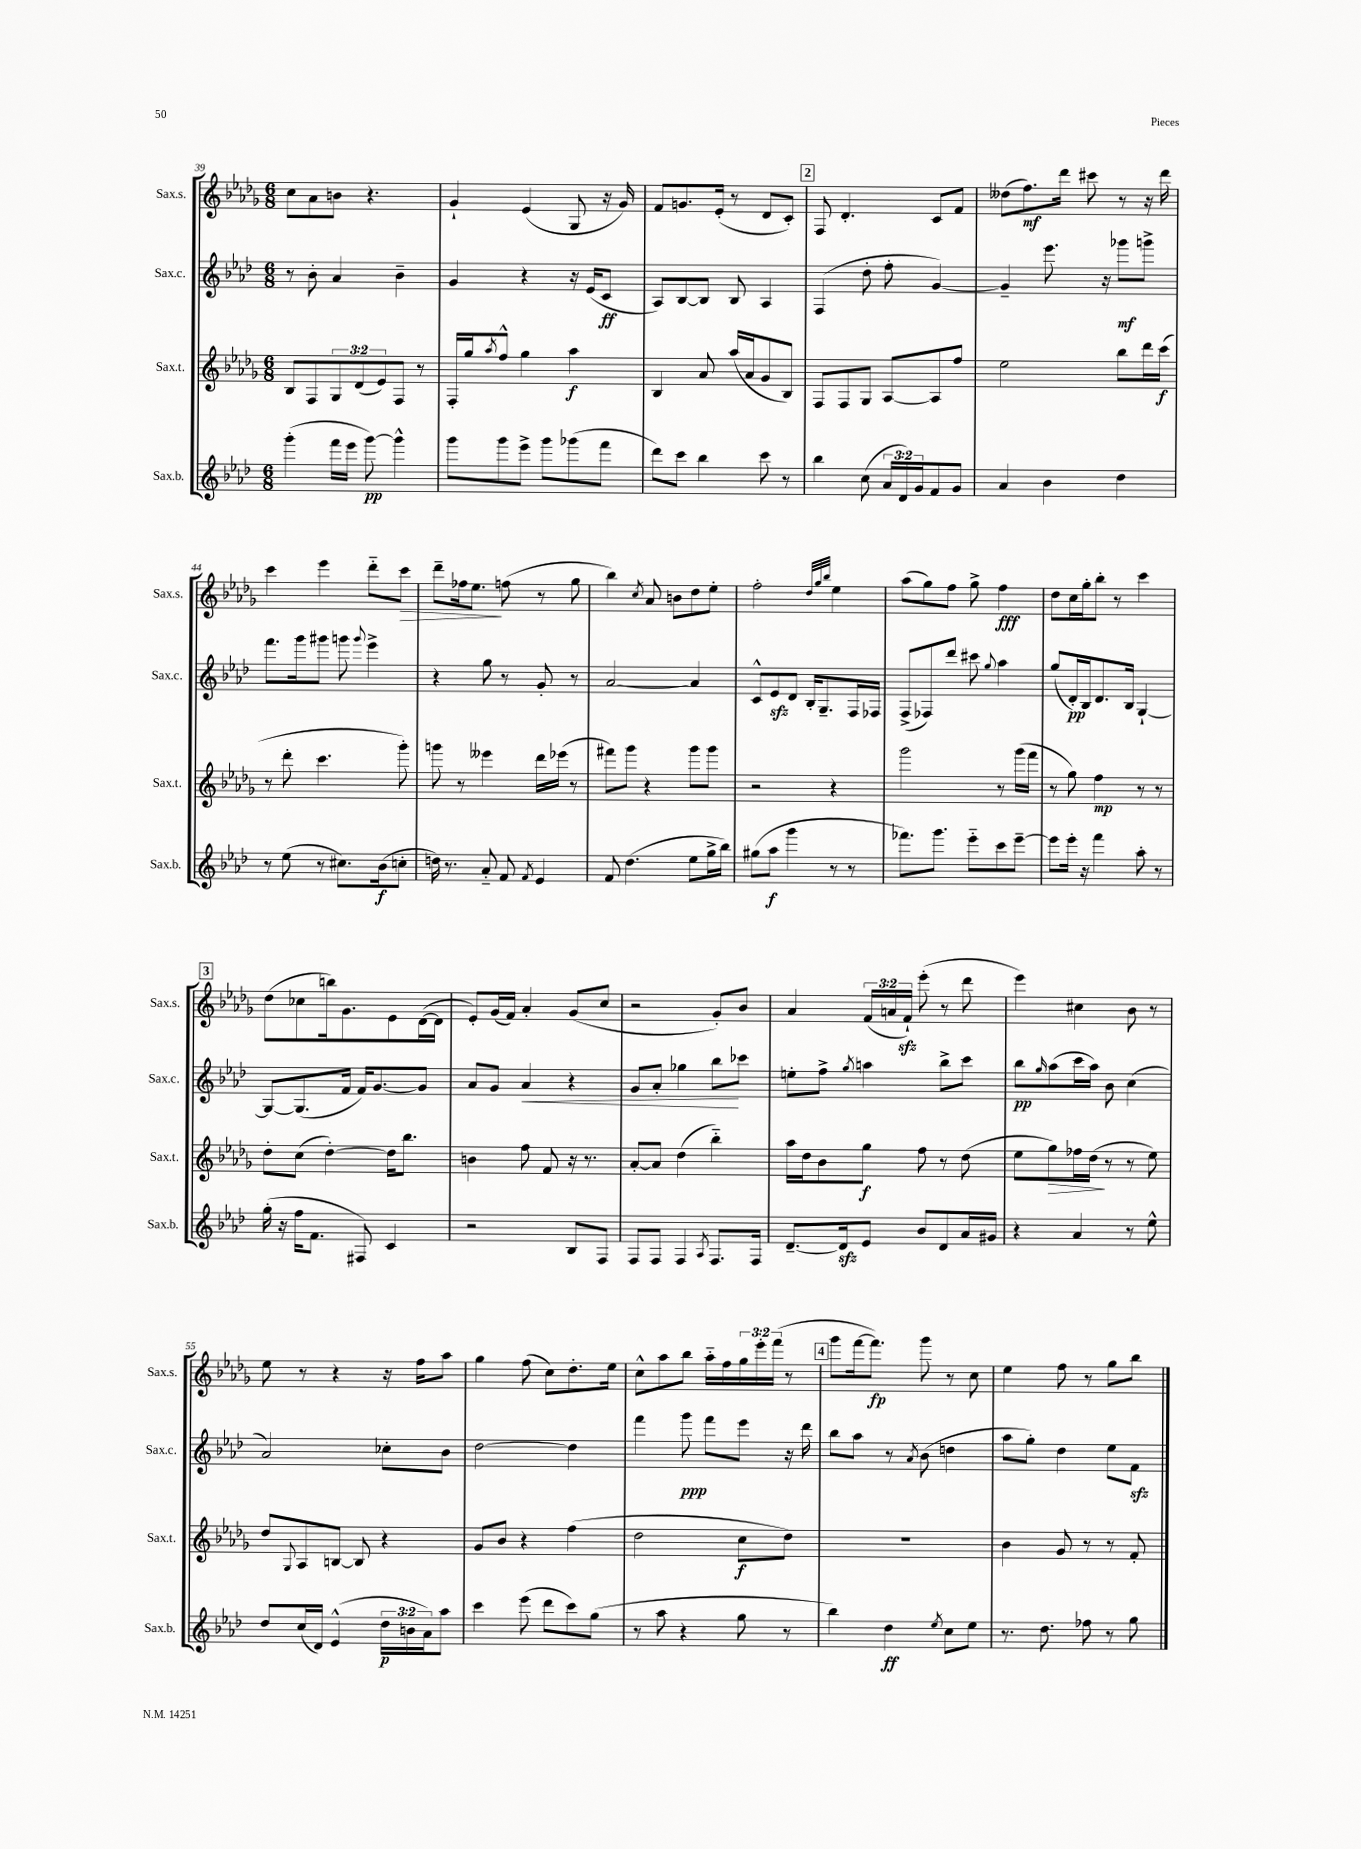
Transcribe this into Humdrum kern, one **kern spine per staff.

**kern	**dynam	**kern	**dynam	**kern	**dynam	**kern	**dynam
*part4	*part4	*part3	*part3	*part2	*part2	*part1	*part1
*staff4	*staff4	*staff3	*staff3	*staff2	*staff2	*staff1	*staff1
*I"Sax.b.	*	*I"Sax.t.	*	*I"Sax.c.	*	*I"Sax.s.	*
*I'Sax.b.	*	*I'Sax.t.	*	*I'Sax.c.	*	*I'Sax.s.	*
*clefG2	*	*clefG2	*	*clefG2	*	*clefG2	*
*k[b-e-a-d-]	*	*k[b-e-a-d-g-]	*	*k[b-e-a-d-]	*	*k[b-e-a-d-g-]	*
*M6/8	*	*M6/8	*	*M6/8	*	*M6/8	*
=39	=39	=39	=39	=39	=39	=39	=39
(4ggg'\	.	8B-/L	.	8r	.	8cc\L	.
.	.	8F/	.	8b-'\	.	8a-\	.
16fff\LL	.	12G-/	.	4a-/	.	8bn\J	.
16eee-\JJ	.	.	.	.	.	.	.
.	.	(12d-/	.	.	.	.	.
[8ggg\)	pp	.	.	.	.	4.r	.
.	.	12e-/)	.	.	.	.	.
4ggg^^\]	.	8F/J	.	4b-~\	.	.	.
.	.	8r	.	.	.	.	.
=40	=40	=40	=40	=40	=40	=40	=40
8ggg\L	.	16F'/LL	.	4g/	.	4g-`/	.
.	.	16gg-/J	.	.	.	.	.
.	.	8qaa-/	.	.	.	.	.
8ggg\	.	8ff^^/J	.	.	.	.	.
8eee-^\J	.	4gg-\	.	4r	.	(4e-/	.
8ggg\L	.	.	.	.	.	.	.
(8ggg-X\	.	4aa-\	f	16r	.	8G-/	.
.	.	.	.	(16e-/KL	.	.	.
8fff\J	.	.	.	8c/J	ff	16r	.
.	.	.	.	.	.	16g-/)	.
=41	=41	=41	=41	=41	=41	=41	=41
8ddd-\L)	.	4B-/	.	8A-/L)	.	8f/L	.
8ccc\J	.	.	.	[8B-/	.	8.gn/	.
4bb-\	.	8a-/	.	8B-/J]	.	.	.
.	.	.	.	.	.	(16e-'/Jk	.
.	.	(16aa-/LL	.	8B-/	.	8r	.
.	.	16a-/J	.	.	.	.	.
8ccc\	.	8g-/	.	4A-/	.	8d-/L	.
8r	.	8B-/J)	.	.	.	8c'/J)	.
!!LO:REH:place=s1:t=2
=42	=42	=42	=42	=42	=42	=42	=42
4bb-\	.	8F/L	.	(4F/	.	8F/	.
.	.	8F/	.	.	.	4.d-'/	.
(8cc\	.	8G-/J	.	8dd-'\	.	.	.
24a-/LL	.	[8A-/L	.	8ff'\	.	.	.
24d-/)	.	.	.	.	.	.	.
24g/J	.	.	.	.	.	.	.
8f/	.	8A-/]	.	[4g/)	.	8c/L	.
8g/J	.	8ff/J	.	.	.	8f/J	.
=43	=43	=43	=43	=43	=43	=43	=43
4a-/	.	2ee-\	.	4g~/]	.	(8dd--X\L	.
.	.	.	.	.	.	8.ff\)	mf
4b-\	.	.	.	8.eee-\	.	.	.
.	.	.	.	.	.	16ddd-\Jk	.
.	.	.	.	.	.	8ccc#X\	.
.	.	.	.	16r	.	.	.
4dd-\	.	8bb-\L	.	8ggg-X\L	mf	8r	.
.	.	16ddd-\L	.	8gggn^\J	.	16r	.
.	.	(16ccc\JJ	f	.	.	16ddd-\	.
!!LO:LB:g=z
=44	=44	=44	=44	=44	=44	=44	=44
8r	.	8r	.	8.fff\L	.	4ccc\	.
(8ee-\	.	8ddd-'\	.	.	.	.	.
.	.	.	.	16ggg\k	.	.	.
8r	.	4.ccc\	.	8ggg#X\J	.	4eee-\	.
8.cc#X\L)	.	.	.	8gggn\	.	.	.
.	.	.	.	8qqggg/	.	.	.
.	.	.	.	4eee-^\	.	8ddd-\L	.
(16b-\k	f	.	.	.	.	.	.
!	!	!	!	!	!	!	!LO:HP:b
8ccn'\J	.	8ggg-'\)	.	.	.	8ccc\J	>
=45	=45	=45	=45	=45	=45	=45	=45
16ddn\)	.	8gggn\	.	4r	.	8ddd-~\L	.
8.r	.	.	.	.	.	.	.
.	.	8r	.	.	.	16ff-X\k	.
.	.	.	.	.	.	8.ee-\J	.
8a-/	.	4eee--X\	.	8gg\	.	.	.
8f/	.	.	.	8r	.	(8ffn\	]
8qf/	.	.	.	.	.	.	.
4e-/	.	16ddd-\LL	.	8g'/	.	8r	.
.	.	(16eee-X\JJ	.	.	.	.	.
.	.	8r	.	8r	.	8gg-\	.
=46	=46	=46	=46	=46	=46	=46	=46
8f/	.	8fff#X\L)	.	[2a-/	.	4bb-\)	.
(4.dd-\	.	8ggg-\J	.	.	.	.	.
.	.	.	.	.	.	8qcc/	.
.	.	4r	.	.	.	8a-/	.
.	.	.	.	.	.	8bn\L	.
8ee-\L	.	8ggg-\L	.	4a-/]	.	8dd-\	.
16gg^\L	.	8ggg-\J	.	.	.	8ee-'\J	.
16bb-\JJ)	.	.	.	.	.	.	.
=47	=47	=47	=47	=47	=47	=47	=47
(8gg#X\L	.	2r	.	8c^^/L	.	2ff'\	.
8aa-\J	f	.	.	8e-zz/	.	.	.
4ggg\	.	.	.	8d-/J	.	.	.
.	.	.	.	16B-'/KL	.	.	.
.	.	.	.	8.G~/	.	.	.
.	.	.	.	.	.	32qqdd-/LLL	.
.	.	.	.	.	.	32qqgg-/	.
.	.	.	.	.	.	32qqbb-/JJJ	.
8r	.	4r	.	.	.	4ee-\	.
8r	.	.	.	16F/L	.	.	.
.	.	.	.	16F-X/JJ	.	.	.
=48	=48	=48	=48	=48	=48	=48	=48
8.fff-X\L)	.	2ggg-\	.	(8F^/L	.	(8aa-\L	.
.	.	.	.	8F-X/)	.	8gg-\)	.
8.ggg\J	.	.	.	.	.	.	.
.	.	.	.	8ddd-/J	.	8ff\J	.
8eee-\L	.	.	.	8ccc#X\	.	8gg-^\	.
.	.	.	.	8qqgg/	.	.	.
8ccc\	.	8r	.	4aa-\	.	4ff\	fff
[8eee-~\J	.	(16ggg-\LL	.	.	.	.	.
.	.	16fff\JJ	.	.	.	.	.
=49	=49	=49	=49	=49	=49	=49	=49
8eee-\L]	.	8r	.	(8gg/L	.	8dd-\L	.
16eee-'\Jk	.	8gg-\)	.	16d-'/L)	pp	16cc\L	.
16r	.	.	.	16B-/J	.	16gg-'\J	.
4fff\	.	4ff\	mp	8.d-/	.	8bb-'\J	.
.	.	.	.	.	.	8r	.
.	.	.	.	16B-/Jk	.	.	.
8aa-'\	.	8r	.	[4G`/	.	4ccc\	.
8r	.	8r	.	.	.	.	.
!!LO:LB:g=z
!!LO:REH:place=s1:t=3
=50	=50	=50	=50	=50	=50	=50	=50
(16gg'\	.	8dd-'\L	.	8G/L_	.	(8dd-\L	.
16r	.	.	.	.	.	.	.
16ff\KL	.	(8cc\J	.	(8.G/]	.	8cc-X\	.
8.f\J	.	.	.	.	.	.	.
.	.	[4dd-'\)	.	.	.	16bbn\k)	.
.	.	.	.	16f/Jk	.	8.g-\	.
8F#X/)	.	.	.	16f/KL)	.	.	.
.	.	.	.	[8.g/	.	.	.
4c/	.	16dd-\KL]	.	.	.	8e-\	.
.	.	8.bb-\J	.	.	.	.	.
.	.	.	.	8g/J]	.	([16d-\L	.
.	.	.	.	.	.	16d-\JJ]	.
=51	=51	=51	=51	=51	=51	=51	=51
2r	.	4bn\	.	8a-/L	.	8e-'/L)	.
.	.	.	.	8g/J	.	(16g-/L	.
.	.	.	.	.	.	16f/JJ)	.
!	!	!	!	!	!LO:HP:b	!	!
.	.	8ff\	.	4a-/	<	4a-'/	.
.	.	8f/	.	.	.	.	.
8B-/L	.	16r	.	4r	.	(8g-/L	.
.	.	8.r	.	.	.	.	.
8F/J	.	.	.	.	.	8cc/J	.
=52	=52	=52	=52	=52	=52	=52	=52
8F/L	.	[8a-'/L	.	8g/L	.	2r	.
8F/J	.	8a-/J]	.	8a-'/J	.	.	.
4F/	.	(4dd-\	.	4gg-X\	.	.	.
8qA-/	.	.	.	.	.	.	.
8.F/L	.	4bb-\)	.	8bb-\L	.	8g-'/L)	.
.	.	.	.	8ccc-X\J	[	8b-/J	.
16F/Jk	.	.	.	.	.	.	.
=53	=53	=53	=53	=53	=53	=53	=53
[8.d-~/L	.	16aa-\LL	.	8een'\L	.	4a-/	.
.	.	16dd-\J	.	.	.	.	.
.	.	8b-\	.	8ff^\J	.	.	.
16d-zz/k]	.	.	.	.	.	.	.
.	.	.	.	8qgg/	.	.	.
8e-/J	.	8gg-\J	f	4aan\	.	(24f/LL	.
.	.	.	.	.	.	24an/	.
.	.	.	.	.	.	24fzz`/JJ)	.
8b-/L	.	8ff\	.	.	.	(8eee-'\	.
8d-/	.	8r	.	8bb-^\L	.	8r	.
16a-/L	.	(8dd-\	.	8ccc\J	.	8ddd-\	.
16g#X/JJ	.	.	.	.	.	.	.
=54	=54	=54	=54	=54	=54	=54	=54
4r	.	8ee-\L	.	8bb-\L	pp	4eee-\)	.
.	.	.	.	16qqgg/	.	.	.
!	!	!	!LO:HP:b	!	!	!	!
.	.	8gg-\)	>	(8aa-\	.	.	.
4a-/	.	16ff-X\L	.	16ccc\L	.	4cc#X\	.
.	.	(16dd-\JJ	.	16aa-\JJ)	.	.	.
.	.	8r	]	8b-\	.	.	.
8r	.	8r	.	(4cc\	.	8b-\	.
8ee-^^\	.	8ee-\)	.	.	.	8r	.
!!LO:LB:g=z
=55	=55	=55	=55	=55	=55	=55	=55
8dd-/L	.	8dd-/L	.	2a-/)	.	8ee-\	.
.	.	8qqG-/	.	.	.	.	.
(16cc/L	.	8A-/	.	.	.	8r	.
16d-/JJ)	.	.	.	.	.	.	.
(4e-^^/	.	[8Bn/J	.	.	.	4r	.
.	.	8B/]	.	.	.	.	.
24dd-\LL	p	4r	.	8cc-X'\L	.	16r	.
24bn\	.	.	.	.	.	.	.
.	.	.	.	.	.	16ff\KL	.
24a-\J)	.	.	.	.	.	.	.
8aa-\J	.	.	.	8b-\J	.	8aa-\J	.
=56	=56	=56	=56	=56	=56	=56	=56
4ccc\	.	8g-/L	.	[2dd-\	.	4gg-\	.
.	.	8b-/J	.	.	.	.	.
(8eee-\	.	4r	.	.	.	(8ff\	.
8ddd-\L	.	.	.	.	.	8cc\L)	.
8ccc\)	.	(4ff\	.	4dd-\]	.	8.dd-'\	.
(8gg\J	.	.	.	.	.	.	.
.	.	.	.	.	.	16ee-\Jk	.
=57	=57	=57	=57	=57	=57	=57	=57
8r	.	2dd-\	.	4fff\	.	8cc^^\L	.
8aa-\	.	.	.	.	.	8aa-\	.
4r	.	.	.	8ggg\	ppp	8bb-\J	.
.	.	.	.	8fff\L	.	16aa-\LL	.
.	.	.	.	.	.	16ff\	.
8gg\	.	8cc\L	f	8eee-\J	.	24gg-\	.
.	.	.	.	.	.	24eee-'\	.
.	.	.	.	.	.	(24fff\JJ	.
8r	.	8dd-\J)	.	16r	.	8r	.
.	.	.	.	16ddd-\	.	.	.
!!LO:REH:place=s1:t=4
=58	=58	=58	=58	=58	=58	=58	=58
4bb-\)	.	2.r	.	8bb-\L	.	8ggg-\L	.
.	.	.	.	8aa-\J	.	[16fff\k	.
.	.	.	.	.	.	8.fff\J])	fp
4dd-\	ff	.	.	8r	.	.	.
.	.	.	.	8qa-/	.	.	.
.	.	.	.	(8b-\	.	8ggg-\	.
8qee-/	.	.	.	.	.	.	.
8cc\L	.	.	.	4ddn\	.	8r	.
8ee-\J	.	.	.	.	.	8cc\	.
=59	=59	=59	=59	=59	=59	=59	=59
8.r	.	4b-\	.	8aa-\L	.	4ee-\	.
.	.	.	.	8gg'\J)	.	.	.
8.dd-\	.	.	.	.	.	.	.
.	.	8g-/	.	4dd-\	.	8ff\	.
8ff-X\	.	8r	.	.	.	8r	.
8r	.	8r	.	8ee-\L	.	8gg-\L	.
8gg\	.	8f'/	.	8fzz\J	.	8bb-\J	.
==	==	==	==	==	==	==	==
*-	*-	*-	*-	*-	*-	*-	*-
